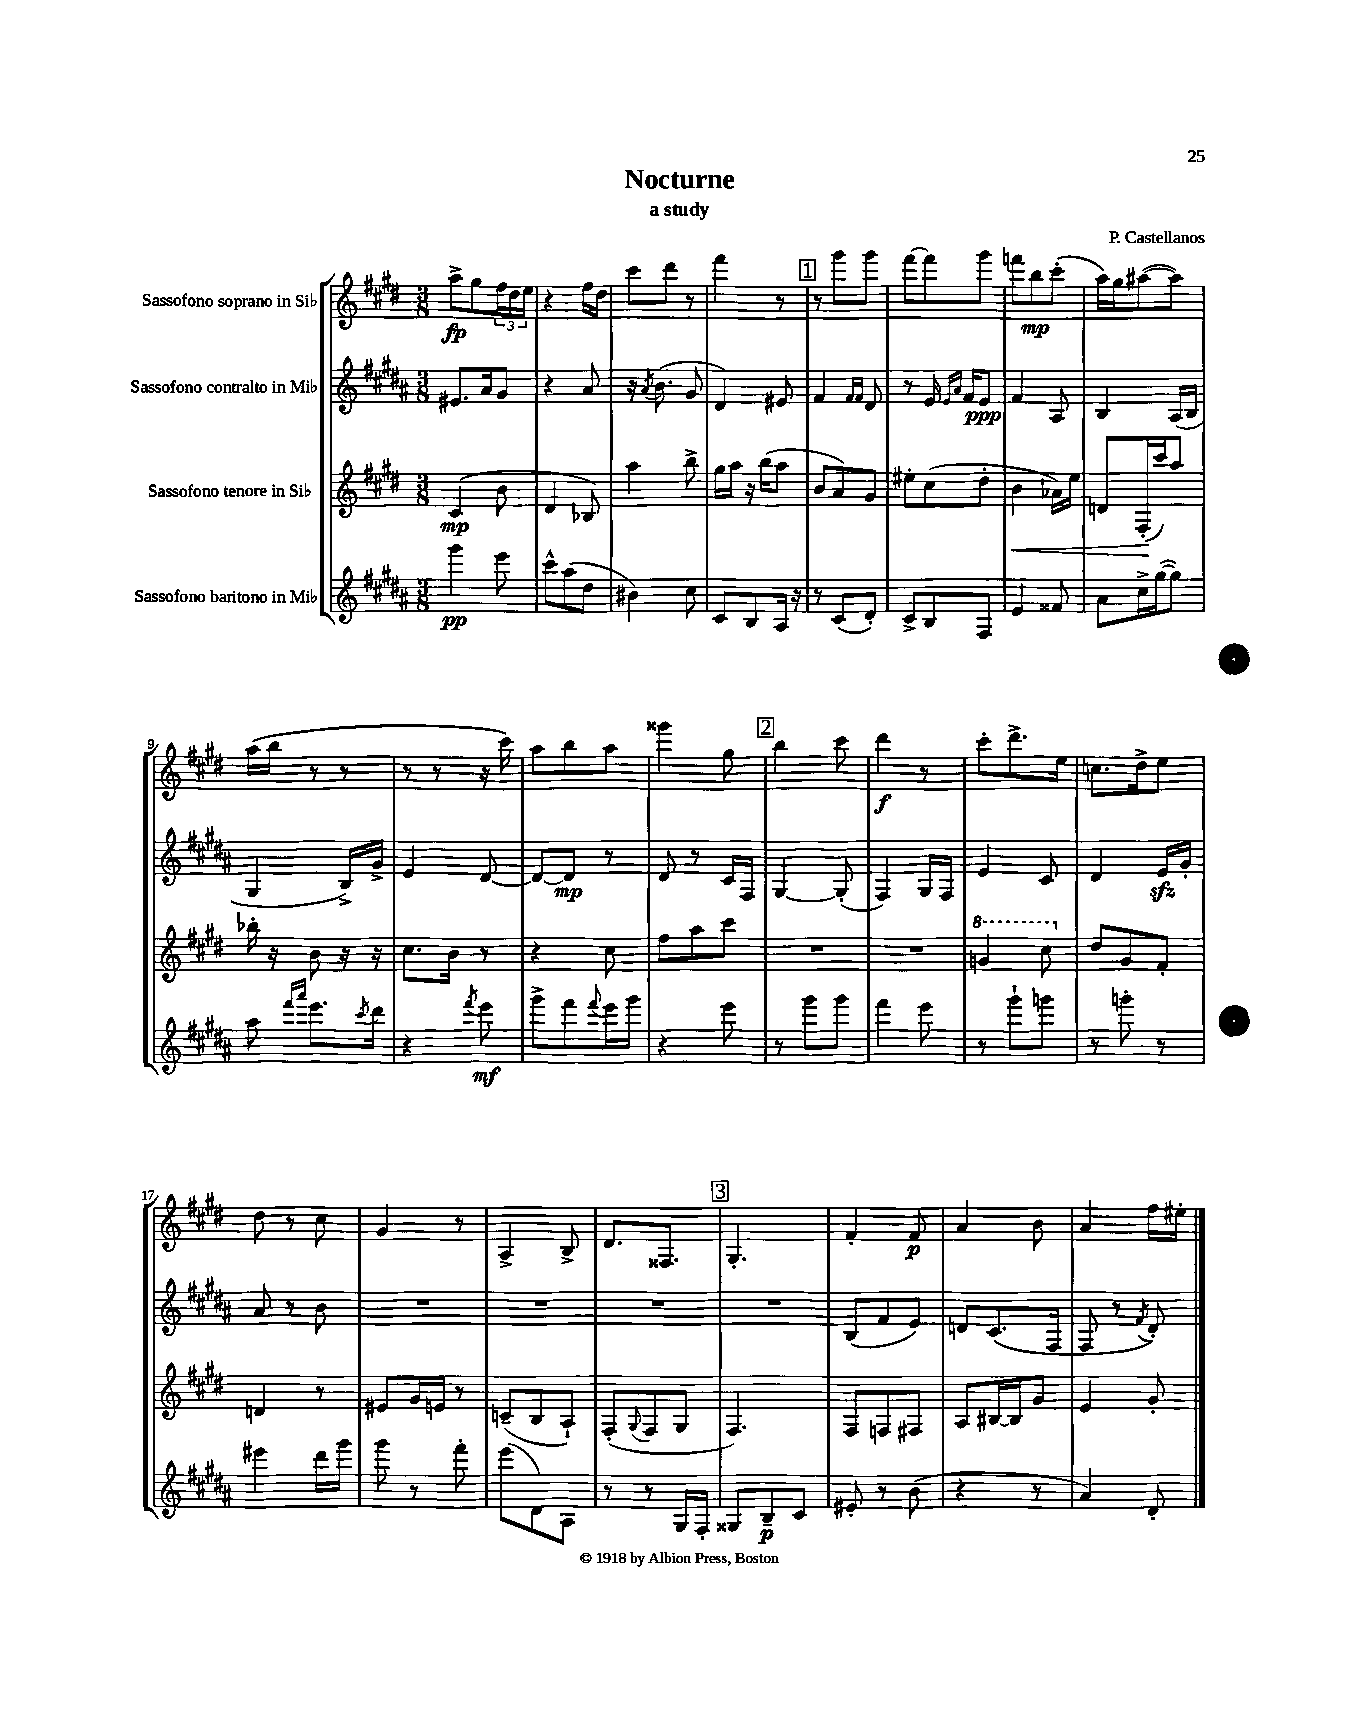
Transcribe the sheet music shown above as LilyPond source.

\header { title = "Nocturne" composer = "P. Castellanos" subtitle = "a study" }
<<
\new StaffGroup <<
\new Staff = "s0" \with { instrumentName = "Sassofono soprano in Sib" } {
    \clef treble \key e \major \numericTimeSignature \time 3/8
    a''8->\fp gis''8 \tuplet 3/2 { fis''16 dis''16 e''16 } |
    r4 fis''16 dis''16 |
    cis'''8 dis'''8 r8 |
    fis'''4 r8 |
    \mark \markup { \box "1" } r8 gis'''8 gis'''8 |
    fis'''8~ fis'''8 gis'''8 |
    f'''8 b''8\mp cis'''8-.( |
    a''16) gis''16 ais''8~( ais''8) |
    a''16( b''16 r8 r8 |
    r8 r8 r16 cis'''16) |
    a''8 b''8 a''8 |
    gisis'''4 gis''8 |
    \mark \markup { \box "2" } b''4 cis'''8 |
    dis'''4\f r8 |
    cis'''8-. dis'''8.-> e''16 |
    c''8. dis''16-> e''8 |
    dis''8 r8 cis''8 |
    gis'4 r8 |
    a4-> b8-> |
    dis'8. fisis8. |
    \mark \markup { \box "3" } gis4.-. |
    fis'4-. fis'8\p |
    a'4 b'8 |
    a'4 fis''16 eis''16-. \bar "|." |
}
\new Staff = "s1" \with { instrumentName = "Sassofono contralto in Mib" } {
    \clef treble \key b \major \numericTimeSignature \time 3/8
    eis'8. ais'16 gis'8 |
    r4 ais'8 |
    r16 \acciaccatura { ais'8 } b'8.( gis'8 |
    dis'4) eis'8 |
    \mark \markup { \box "1" } fis'4 \grace { fis'16 fis'16 } dis'8 |
    r8 e'16 \grace { e'16 ais'16 } fis'16 e'8\ppp |
    fis'4 ais8 |
    b4 ais16( b16 |
    gis4 b16->) gis'16-> |
    e'4 dis'8~ |
    dis'8~ dis'8\mp r8 |
    dis'8 r8 cis'16 fis16 |
    \mark \markup { \box "2" } gis4~ gis8-.( |
    fis4) gis16 fis16 |
    e'4 cis'8 |
    dis'4 e'16\sfz gis'16-. |
    ais'8 r8 b'8 |
    R4. |
    R4. |
    R4. |
    \mark \markup { \box "3" } R4. |
    b8( fis'8 e'8) |
    d'8 cis'8.( fis16 |
    fis8 r8 \acciaccatura { fis'8 } dis'8-.) \bar "|." |
}
\new Staff = "s2" \with { instrumentName = "Sassofono tenore in Sib" } {
    \clef treble \key e \major \numericTimeSignature \time 3/8
    cis'4\mp( b'8 |
    dis'4 bes8) |
    a''4 b''8-> |
    gis''16 a''16 r16 b''16( a''8 |
    \mark \markup { \box "1" } b'8 a'8) gis'8 |
    eis''8-. cis''8( dis''8-. |
    b'4\< aes'16) e''16 |
    d'8 fis16-.\!( cis'''16) a''8 |
    bes''16-. r16 b'8 r16 r16 |
    cis''8. b'16 r8 |
    r4 cis''8 |
    fis''8 a''8 cis'''8 |
    \mark \markup { \box "2" } R4. |
    R4. |
    \ottava #1 g''4 cis'''8 \ottava #0 |
    dis''8 gis'8 fis'8-. |
    d'4 r8 |
    eis'8 gis'16 e'16 r8 |
    c'8--( b8 a8-!) |
    fis8-.( \appoggiatura { gis8 } fis8 gis8 |
    \mark \markup { \box "3" } fis4.) |
    fis8 f8 fis8 |
    a8 bis16~ bis16 gis'8 |
    e'4 gis'8-. \bar "|." |
}
\new Staff = "s3" \with { instrumentName = "Sassofono baritono in Mib" } {
    \clef treble \key b \major \numericTimeSignature \time 3/8
    gis'''4\pp e'''8 |
    cis'''8-^ ais''8( dis''8 |
    bis'4) cis''8 |
    cis'8 b8 ais16 r16 |
    \mark \markup { \box "1" } r8 cis'8( dis'8-.) |
    cis'8-> b8 fis8 |
    e'4 fisis'8 |
    ais'8 cis''16-> gis''16~( gis''8) |
    ais''8 \grace { fis'''16 ais'''16 } e'''8. \acciaccatura { cis'''8 } dis'''16 |
    r4 \acciaccatura { fis'''8 } e'''8\mf |
    gis'''8-> fis'''8 \appoggiatura { fis'''8 } e'''16 gis'''16 |
    r4 e'''8 |
    \mark \markup { \box "2" } r8 gis'''8 gis'''8 |
    fis'''4 e'''8 |
    r8 gis'''8-! g'''8 |
    r8 g'''8-. r8 |
    eis'''4 dis'''16 gis'''16 |
    gis'''8 r8 fis'''8-. |
    e'''8( dis'8) ais8 |
    r8 r8 gis16 fis16-. |
    \mark \markup { \box "3" } gisis8 b8--\p cis'8 |
    eis'8-. r8 b'8( |
    r4 r8 |
    ais'4) dis'8-. \bar "|." |
}
>>
>>
